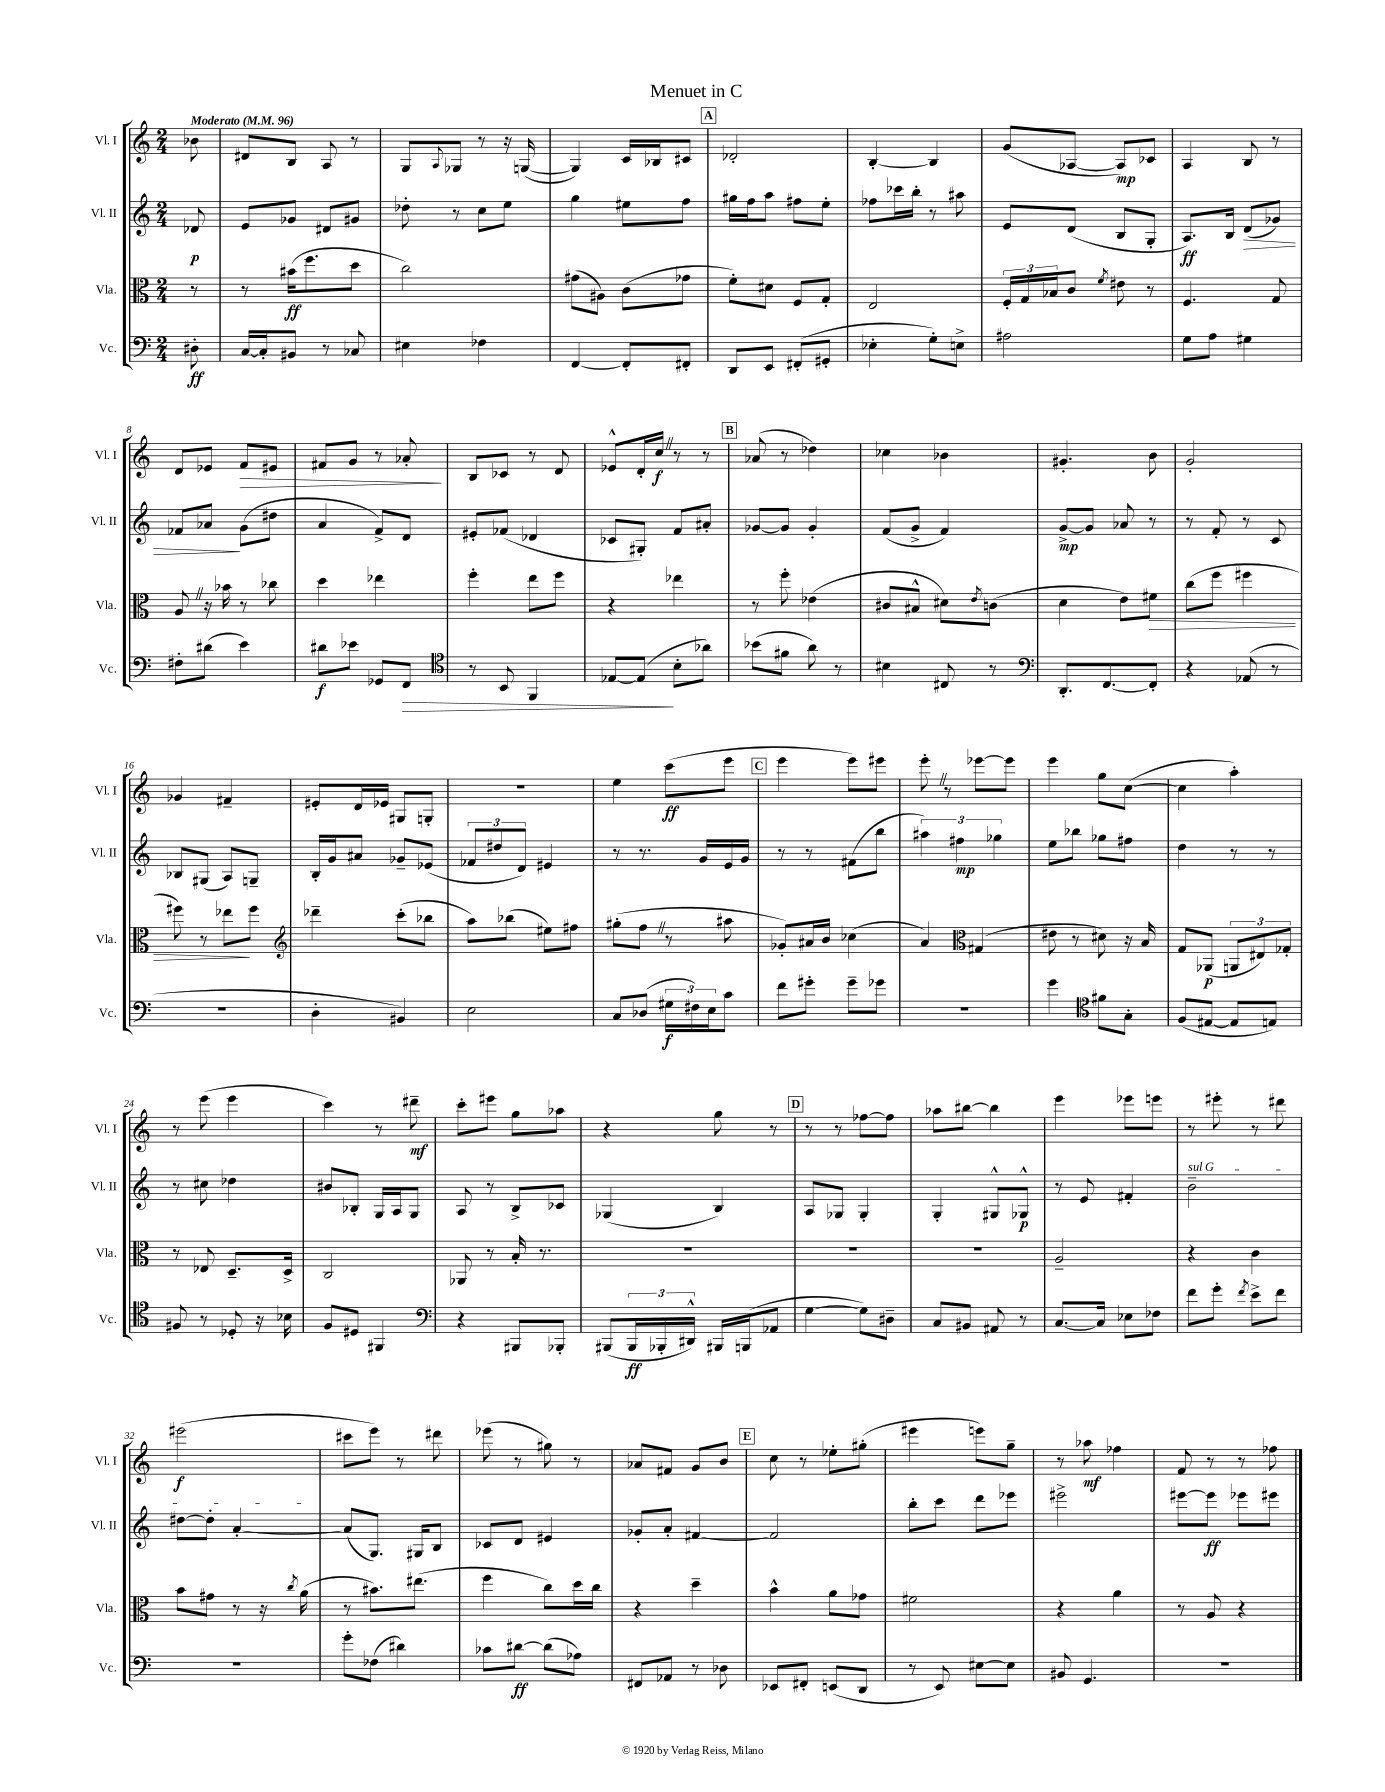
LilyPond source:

\header { title = "Menuet in C" }
<<
\new StaffGroup <<
\new Staff = "s0" \with { instrumentName = "Vl. I" shortInstrumentName = "Vl. I" } {
    \clef treble \key c \major \numericTimeSignature \time 2/4 \partial 8 \tempo "Moderato" 4 = 96
    bes'8 |
    dis'8 b8 a8 r8 |
    g8 \appoggiatura { a8 } ges8 r8 r16 g16~( |
    g4) c'16 bes16 cis'8 |
    \mark \markup { \box "A" } des'2-. |
    b4~-. b4 |
    g'8( aes8~ aes8\mp) ces'8 |
    a4 b8 r8 |
    d'8 ees'8 f'8\> eis'8 |
    fis'8 g'8 r8 aes'8-.\! |
    b8 ces'8 r8 d'8 |
    ees'8-^ d'16-. c''16\f \once \override BreathingSign.text = \markup { \musicglyph "scripts.caesura.straight" } \breathe r8 r8 |
    \mark \markup { \box "B" } aes'8( r8 des''4) |
    ces''4 bes'4 |
    gis'4.-. b'8 |
    g'2-. |
    ges'4 fis'4-- |
    eis'8-. d'16 ees'16 gis8 g8-. |
    r2 |
    e''4 c'''8\ff( e'''8 |
    \mark \markup { \box "C" } e'''4 e'''8) eis'''8 |
    e'''8-. \once \override BreathingSign.text = \markup { \musicglyph "scripts.caesura.straight" } \breathe r8 ees'''8~ ees'''8 |
    e'''4 g''8 c''8~( |
    c''4 a''4-.) |
    r8 e'''8( e'''4 |
    c'''4) r8 dis'''8--\mf |
    c'''8-. eis'''8 g''8 aes''8 |
    r4 g''8 r8 |
    \mark \markup { \box "D" } r8 r8 fes''8~ fes''8 |
    aes''8 bis''8~ bis''4 |
    e'''4 ees'''8 e'''8 |
    r8 eis'''8-. r8 dis'''8 |
    eis'''2\f( |
    cis'''8 e'''8) r8 dis'''8 |
    ees'''8( r8 gis''8) r8 |
    aes'8 fis'8 g'8 b'8 |
    \mark \markup { \box "E" } c''8 r8 ees''8-. gis''8-.( |
    eis'''4 e'''8) g''8-- |
    r8 aes''8\mf fes''4 |
    f'8 r8 r8 fes''8 \bar "|." |
}
\new Staff = "s1" \with { instrumentName = "Vl. II" shortInstrumentName = "Vl. II" } {
    \clef treble \key c \major \numericTimeSignature \time 2/4 \partial 8
    des'8\p |
    e'8 ges'8 dis'8 gis'8 |
    des''8-. r8 c''8 e''8 |
    g''4 eis''8 f''8 |
    \mark \markup { \box "A" } gis''16 f''16 a''8 fis''8 e''8-. |
    fes''8 ces'''16 b''16-. r8 ais''8 |
    e'8 d'8( b8 g8-. |
    a8.\ff) b16 d'8\>( ges'8) |
    fes'8 aes'8\! g'8( dis''8 |
    a'4 f'8->) d'8 |
    eis'8-. fes'8( des'4 |
    ces'8 gis8-.) f'8 ais'8-. |
    \mark \markup { \box "B" } ges'8~ ges'8 ges'4-. |
    f'8( g'8-> f'4) |
    g'8~->\mp g'8 aes'8 r8 |
    r8 f'8-. r8 c'8 |
    bes8 gis8( a8) g8-- |
    b16-. g'16 ais'8 ges'8-- ees'8( |
    \tuplet 3/2 { fes'8 dis''8 d'8) } eis'4 |
    r8 r8. g'16 e'16 g'16 |
    \mark \markup { \box "C" } r8 r8 fis'8( b''8 |
    \tuplet 3/2 { ais''4) fis''4\mp ges''4 } |
    e''8 bes''8 ges''8 fis''8 |
    d''4 r8 r8 |
    r8 cis''8 des''4 |
    bis'8 bes8-. g16 a16 g8 |
    a8 r8 b8-> ces'8 |
    ges4( b4) |
    \mark \markup { \box "D" } a8 ges8 ges4-. |
    g4-. gis8-^ ges8-^\p |
    r8 e'8 fis'4-. |
    \once \override TextSpanner.bound-details.left.text = \markup { \italic "sul G" } b'2--\startTextSpan |
    dis''8~ dis''8-. a'4~-.\stopTextSpan |
    a'8( g8.) gis16 b8 |
    ces'8 d'8 eis'4 |
    ges'8-. a'8-. fis'4~ |
    \mark \markup { \box "E" } fis'2 |
    b''8-. c'''8 d'''8 ees'''8 |
    eis'''2-> |
    eis'''8~ eis'''8\ff ees'''8 eis'''8 \bar "|." |
}
\new Staff = "s2" \with { instrumentName = "Vla." shortInstrumentName = "Vla." } {
    \clef alto \key c \major \numericTimeSignature \time 2/4 \partial 8
    r8 |
    r8 bis'16\ff( f''8. d''8 |
    c''2) |
    gis'8( ais8) c'8( ges'8 |
    \mark \markup { \box "A" } f'8-.) dis'8 f8 g8-. |
    e2 |
    \tuplet 3/2 { f16-. g16 bes16 } c'8 \acciaccatura { f'8 } eis'8 r8 |
    f4. g8 |
    a8 \once \override BreathingSign.text = \markup { \musicglyph "scripts.caesura.straight" } \breathe r16 bes'16 r8 ces''8 |
    d''4 ees''4 |
    f''4-. e''8 f''8 |
    r4 ees''4 |
    \mark \markup { \box "B" } r8 f''8-. ees'4( |
    cis'8 bis8-^ dis'8) \acciaccatura { e'8 } c'8( |
    d'4 e'8) fis'8\> |
    c''8( f''8 fis''4 |
    fis''8) r8 ees''8\! fis''8 |
    \clef treble des'''4-- c'''8-.( bes''8 |
    a''8) bes''8( eis''8) fis''8 |
    gis''8-.( f''8 \once \override BreathingSign.text = \markup { \musicglyph "scripts.caesura.straight" } \breathe r8 ais''8 |
    \mark \markup { \box "C" } ges'8-.) ais'16 b'16 ces''4( |
    a'4) \clef alto gis4( |
    eis'8 r8 dis'8) r16 b16 |
    g8 aes,8\p( \tuplet 3/2 { a,8 eis8) ges8-. } |
    r8 ees8 d8.-- d16-> |
    c2 |
    aes,8 r8 b16-. r8. |
    R2 |
    \mark \markup { \box "D" } R2 |
    R2 |
    a2-- |
    r4 c'4 |
    b'8 gis'8 r8 r16 \acciaccatura { c''8 } a'16( |
    r8 bis'8.) eis''8.( |
    f''4 c''8) d''16 c''16 |
    r4 d''4-- |
    \mark \markup { \box "E" } b'4-^ a'8 ges'8 |
    fis'2 |
    r4 a'4 |
    r8 a8 r4 \bar "|." |
}
\new Staff = "s3" \with { instrumentName = "Vc." shortInstrumentName = "Vc." } {
    \clef bass \key c \major \numericTimeSignature \time 2/4 \partial 8
    dis8-.\ff |
    c16~ c16-. bis,8 r8 ces8 |
    eis4 fes4 |
    f,4~ f,8-. fis,8-. |
    \mark \markup { \box "A" } d,8 e,8 fis,8-.( gis,8-. |
    ees4-. g8-.) e8-> |
    ais2 |
    g8 a8 gis4 |
    fis8-. dis'8( e'4) |
    dis'8\f ees'8 ges,8 f,8\> |
    \clef tenor r8 b,8 f,4 |
    ees8~ ees8\!( b8-. aes'8) |
    \mark \markup { \box "B" } bes'8( fis'8 a'8) r8 |
    bis4 cis8 r8 |
    \clef bass d,8.-. f,8.~ f,8-. |
    r4 aes,8( r8 |
    r2 |
    d4-. bis,4) |
    e2 |
    c8 des8( \tuplet 3/2 { gis16\f fis16) e16 } c'8 |
    \mark \markup { \box "C" } f'8 gis'8-. gis'8-- ges'8 |
    R2 |
    g'4 \clef tenor fis'8 g8-. |
    f8( eis8~ eis8 e8) |
    fis8 r8 des8-. r16 bes16 |
    f8 dis8 fis,4 |
    \clef bass r4 bis,,8 bes,,8-. |
    bis,,8( \tuplet 3/2 { bis,,16\ff bes,,16-. dis,16-^) } bis,,16 b,,16( aes,8 |
    \mark \markup { \box "D" } g4~ g8) dis8-- |
    c8 bis,8 ais,8 r8 |
    c8.~ c16 ees8 fes8 |
    f'8 g'8-. \acciaccatura { f'8 } e'8-> f'8 |
    r2 |
    g'8-. fes8( dis'4) |
    ces'8 dis'8~\ff dis'8( aes8) |
    fis,8 aes,8 r8 des8 |
    \mark \markup { \box "E" } ees,8 fis,8-. e,8( d,8 |
    r8 e,8) eis8~ eis8 |
    bis,8 g,4. |
    R2 \bar "|." |
}
>>
>>
